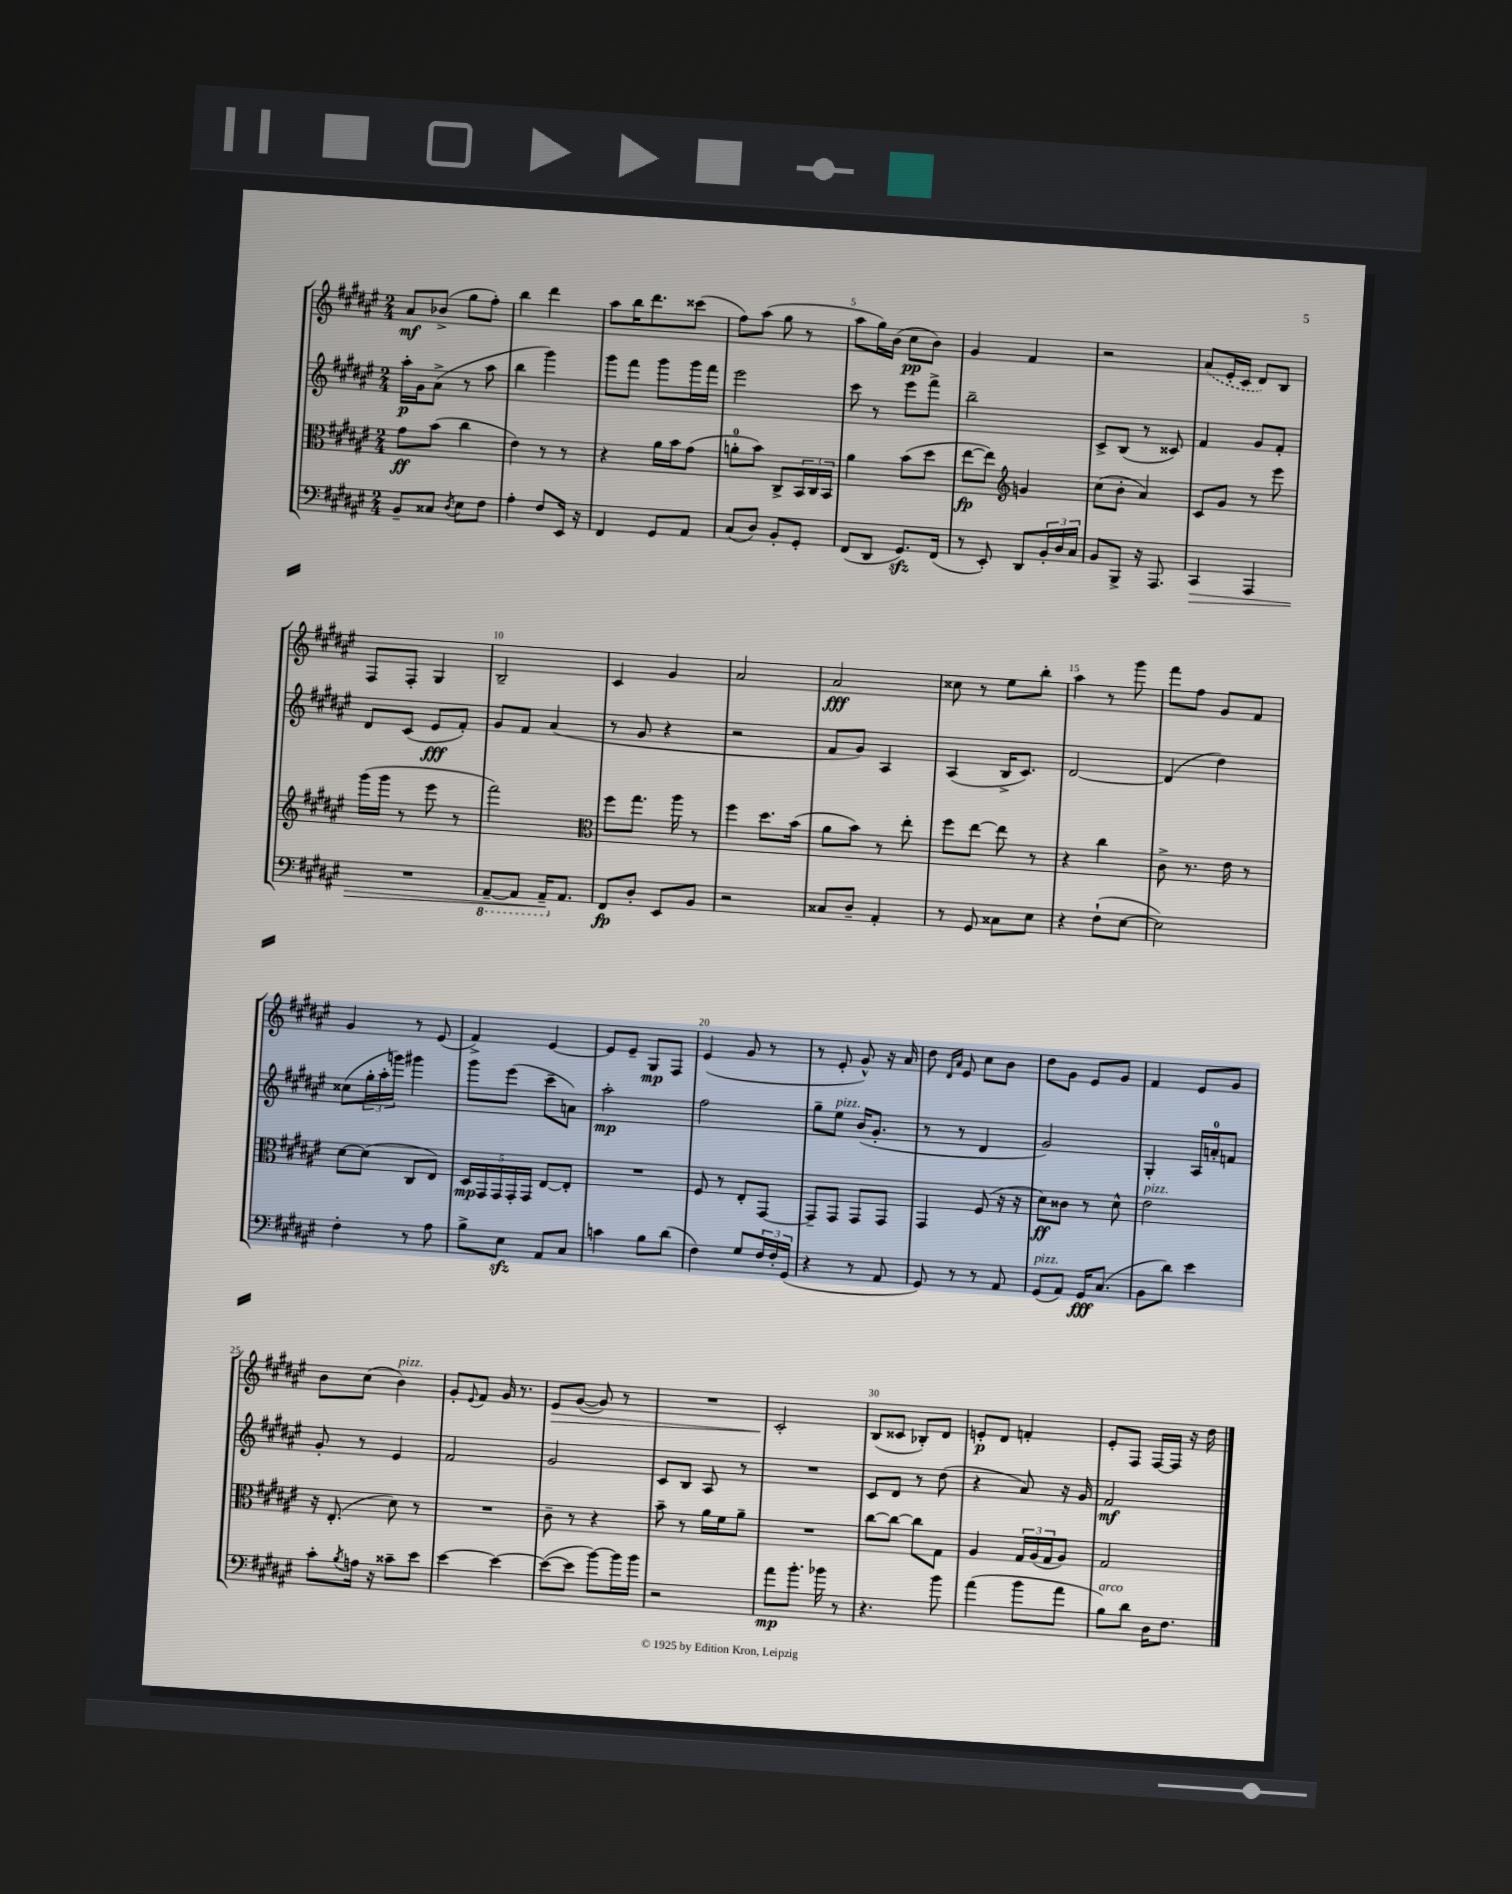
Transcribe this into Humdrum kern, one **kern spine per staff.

**kern	**kern	**kern	**kern
*staff4	*staff3	*staff2	*staff1
*clefF4	*clefC3	*clefG2	*clefG2
*k[f#c#g#d#a#e#]	*k[f#c#g#d#a#e#]	*k[f#c#g#d#a#e#]	*k[f#c#g#d#a#e#]
*M2/4	*M2/4	*M2/4	*M2/4
8BB~	8g#	16aa#'	8a#
.	.	16g#	.
8C##	(8b	(8a#^	(8b-^
8qD#	.	.	.
8E#	4cc#	8r	8gg#
8F#	.	8aa#	8ff#')
=	=	=	=
4A#'	4e#)	4bb	4bb
8F#	8r	4ggg#)	4ddd#
16EE#	8r	.	.
16r	.	.	.
=	=	=	=
4FF#	4r	8ggg#	8aa#
.	.	8fff#	16bb
.	.	.	8.ddd#
8GG#	16a#	8ggg#	.
.	16b	.	.
8AA#	(8g#	16ggg#	(8ccc##
.	.	16fff#	.
=	=	=	=
(8C#	8a'	2eee#	8ff#)
8D#)	8b)	.	(8aa#
8BB'	8C#^	.	8gg#
8GG#'	24BB	.	8r
.	24C#	.	.
.	24BB	.	.
=	=	=	=
(8FF#	4a#	8ccc#	8aa#
8DD#	.	8r	16gg#)
.	.	.	(16b
8.GG#)	(8b	8eee#	8cc#
.	8dd#	8fff#^	8b)
(16FF#	.	.	.
=	=	=	=
8r	[8ee#	2bb~	4g#
8EE#')	8ee#])	.	.
*	*clefG2	*	*
8DD#	4g	.	4f#
24BB'	.	.	.
24D#	.	.	.
24C#	.	.	.
=	=	=	=
8BB	(8cc#	8c#^	2r
8BBB^	8b'	(8B	.
16r	4a#)	8r	.
8.AAA#	.	.	.
.	.	8c##)	.
=	=	=	=
4CC#	8c#	4f#	(8a#
.	8g#	.	16e#'
.	.	.	16c#
4AAA#	8r	8g#	8d#)
.	8eee#	8f#'	8B
=	=	=	=
2r	(16ggg#	8d#	8F#
.	16ggg#	.	.
.	8r	(8c#	8F#'
.	8eee#	8e#	4G#
.	8r	8f#')	.
=	=	=	=
[8AAA#~	2fff#)	8g#	2B~
8AAA#]	.	8f#	.
16AAA#~	.	(4a#	.
8.AA#	.	.	.
=	=	=	=
*	*clefC3	*	*
8FF#	8ff#	8r	4c#
8D#'	8.gg#	8g#	.
8EE#	.	4r	4g#
.	16aa#	.	.
8BB	8r	.	.
=	=	=	=
2r	4ff#	2r	2a#
.	8.dd#	.	.
.	(16b	.	.
=	=	=	=
8C##	8a#	8f#	2a#
8D#~	8b)	8g#)	.
4AA#'	8r	4A#	.
.	8ee#'	.	.
=	=	=	=
8r	8ff#	(4A#	8cc##
8GG#	[8ee#	.	8r
8C##	8ee#]	16B^	8ee#
.	.	8.c#)	.
8E#	8r	.	8bb'
=	=	=	=
4r	4r	[2d#	4aa#
(8F#`	4cc#	.	8r
[8E#	.	.	8ggg#
=	=	=	=
2E#])	8c#^	(4d#]	8fff#
.	8.r	.	8ff#
.	.	4dd#)	8g#
.	16e#	.	.
.	8r	.	8f#
=	=	=	=
4F#'	[8d#	(8cc##	4g#
.	(8d#]	24gg#'	.
.	.	24aa#'	.
.	.	24ggg)	.
8r	8C#	4ggg#	8r
8A#	8E#)	.	(8e#
=	=	=	=
8B^	20D#	8ggg#	4f#^)
.	20GG#	.	.
.	20GG#	.	.
8E#	.	(8eee#	.
.	20GG#'	.	.
.	20GG#	.	.
8AA#	[8E#	8ccc#~	[4e#
8C#	8E#']	8a)	.
=	=	=	=
4c	2r	2aa#'	8e#]
.	.	.	8e#~
8B	.	.	8G#
(8d#	.	.	8F#
=	=	=	=
4F#)	8F#	2ff#	(4e#
.	8r	.	.
8G#	8E#'	.	8g#
24F#	[8GG#	.	8r
24F#'	.	.	.
(24GG#	.	.	.
=	=	=	=
4r	8GG#~]	8gg#~	8r
.	8GG#	8ee#	8e#'
8r	8GG#	(16b	8g#^^)
.	.	8.g#'	.
8AA#	8GG#	.	16r
.	.	.	16a#
=	=	=	=
8GG#)	4GG#	8r	8dd#
.	.	.	16qqd#
.	.	.	16qqa#
8r	.	8r	8e#
8r	(8F#	4d#	8cc#
8AA#	16r	.	8b
.	16r	.	.
=	=	=	=
(8GG#	8d#)	2g#)	8dd#
8AA#)	8c##	.	8g#
16GG#	8r	.	8e#
(8.C#	.	.	.
.	8d#^^	.	8g#
=	=	=	=
8BB	2e#	4G#'	4f#
8d#)	.	.	.
4e#	.	16A#	8e#
.	.	16a'	.
.	.	8f	8g#
=	=	=	=
8c#'	16r	8g#'	8b
.	(8.E#'	.	.
8qB	.	.	.
16A	.	8r	(8cc#
16r	.	.	.
8c##~	8d#)	4e#	4b)
8e#	8r	.	.
=	=	=	=
[4e#	2r	2f#	8g#'
.	.	.	8qqe#
.	.	.	8f#
4e#_	.	.	16g#
.	.	.	8.r
=	=	=	=
(8e#_	8c#~	2g#	8e#
8e#]	8r	.	([8g#
[8b)	4r	.	8g#])
16b]	.	.	8r
16b	.	.	.
=	=	=	=
2r	8b~	8c#	2r
.	8r	8B	.
.	16a#	8A#	.
.	16f#	.	.
.	8a#~	8r	.
=	=	=	=
8a#	2r	2r	2c#'
8.b'	.	.	.
16b-	.	.	.
8r	.	.	.
=	=	=	=
4.r	[8cc#	8c#	(8B
.	8cc#_	8d#	8c##
.	8cc#]	8r	8B-')
8b	8G#	(8dd#	8d#
=	=	=	=
(4a#	4A#	4r	8e'
.	.	.	8d#
8b	24G#	8a#)	4f'
.	(24A#	.	.
.	24G#	.	.
8a#	8A#)	16r	.
.	.	16g#	.
=	=	=	=
8B)	2G#	2f#	8e#'
8d#	.	.	8F#
16D#	.	.	[16F#
8.F#	.	.	16F#]
.	.	.	16r
.	.	.	16dd#
==	==	==	==
*-	*-	*-	*-
